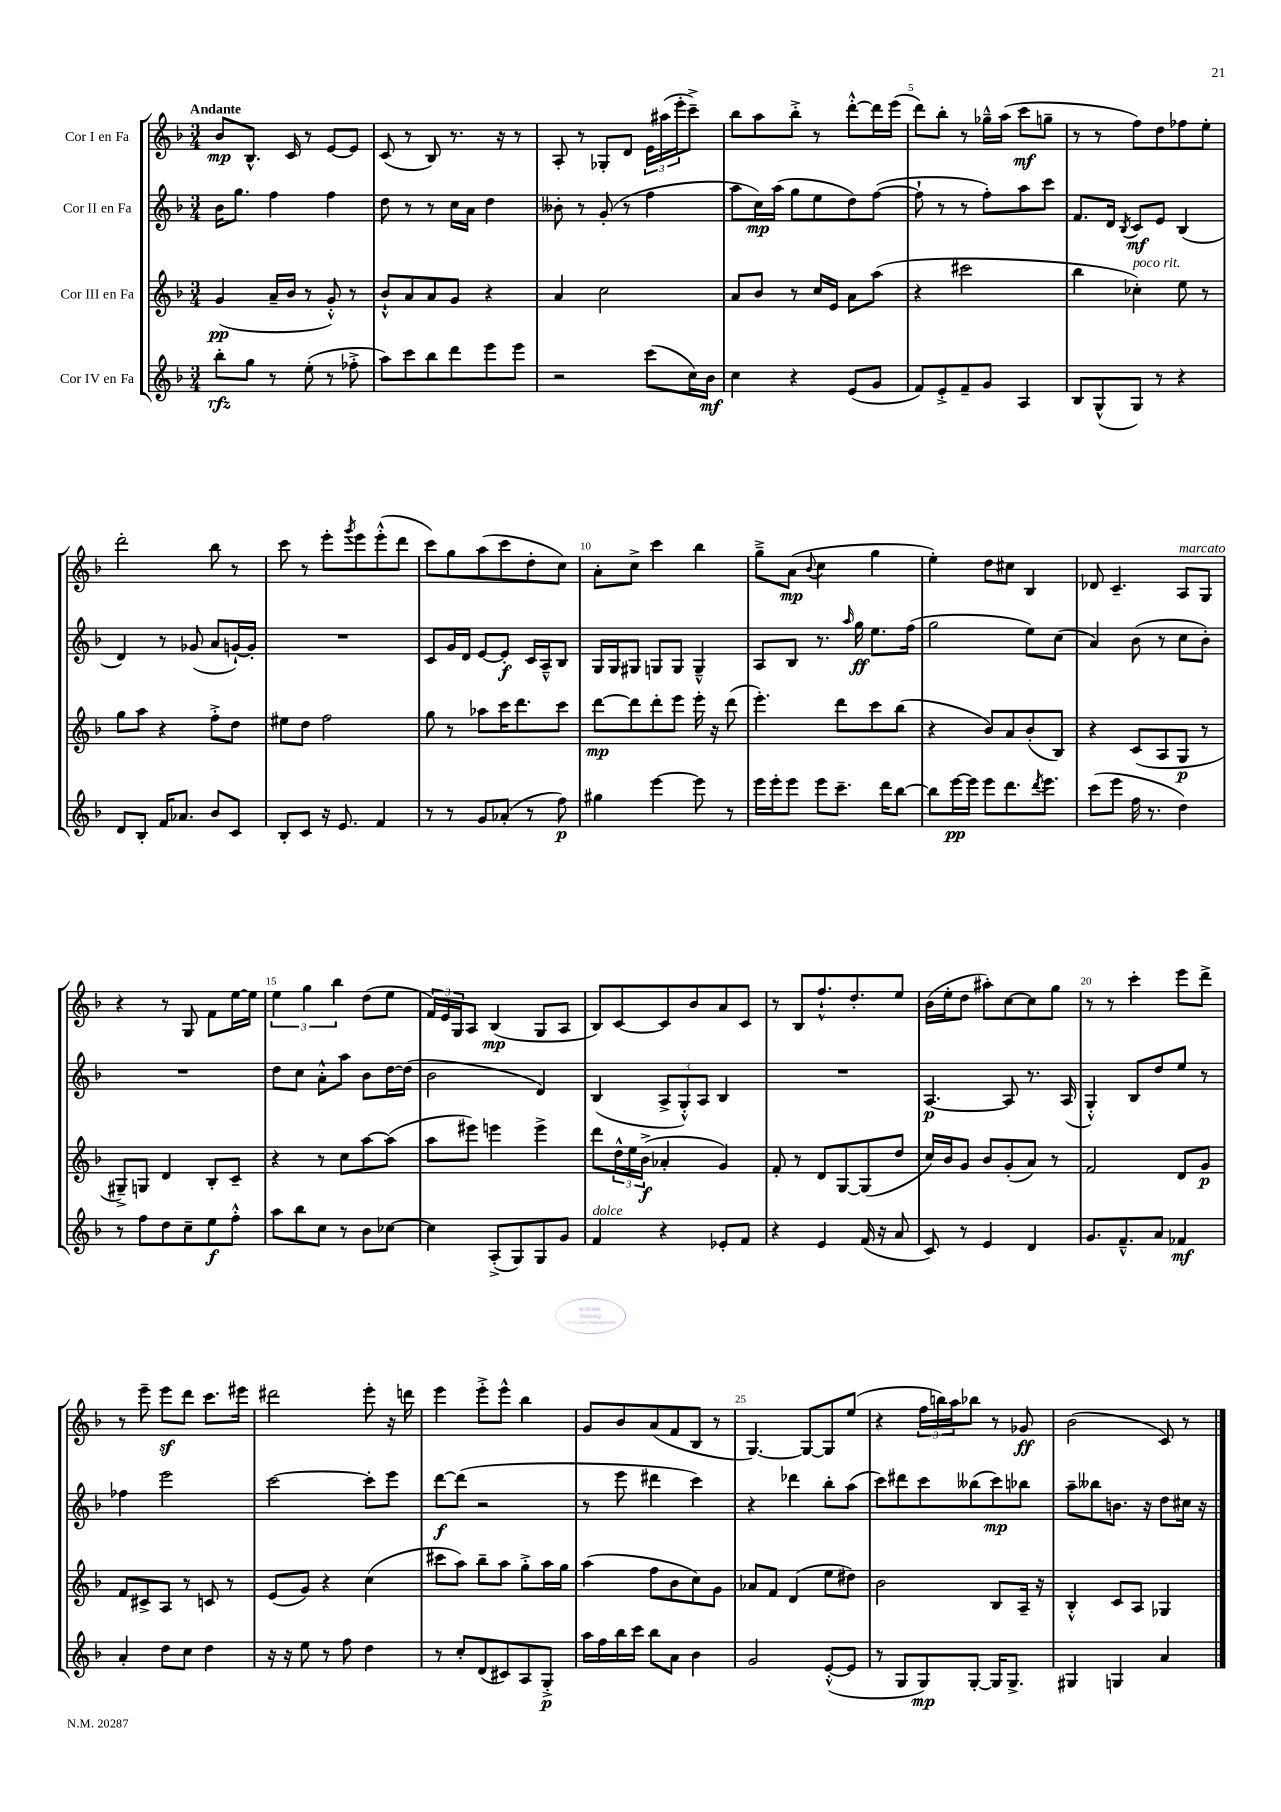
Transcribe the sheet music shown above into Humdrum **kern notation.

**kern	**dynam	**kern	**dynam	**kern	**dynam	**kern	**dynam
*part4	*part4	*part3	*part3	*part2	*part2	*part1	*part1
*staff4	*staff4	*staff3	*staff3	*staff2	*staff2	*staff1	*staff1
*I"Cor IV en Fa	*	*I"Cor III en Fa	*	*I"Cor II en Fa	*	*I"Cor I en Fa	*
*clefG2	*	*clefG2	*	*clefG2	*	*clefG2	*
*k[b-]	*	*k[b-]	*	*k[b-]	*	*k[b-]	*
*M3/4	*	*M3/4	*	*M3/4	*	*M3/4	*
=1	=1	=1	=1	=1	=1	=1	=1
!	!	!	!	!	!	!LO:TX:a:B:t=Andante	!
8bb-'\L	rfz	(4g/	pp	16b-\KL	.	8b-/L	mp
.	.	.	.	8.gg\J	.	.	.
8gg\J	.	.	.	.	.	8.B-^^/J	.
8r	.	16a~/LL	.	4ff\	.	.	.
.	.	16b-/JJ	.	.	.	16c/	.
(8ee'\	.	8r	.	.	.	8r	.
8r	.	8g'^^/)	.	4ff\	.	[8e/L	.
8ff-X'^\	.	8r	.	.	.	8e/J]	.
=2	=2	=2	=2	=2	=2	=2	=2
8aa\L)	.	8b-`^^/L	.	8dd\	.	(8c/	.
8ccc\	.	8a/	.	8r	.	8r	.
8bb-\	.	8a/	.	8r	.	8B-/)	.
8ddd\	.	8g/J	.	16cc\LL	.	8.r	.
.	.	.	.	16a\JJ	.	.	.
8eee\	.	4r	.	4dd\	.	.	.
.	.	.	.	.	.	16r	.
8eee\J	.	.	.	.	.	8r	.
=3	=3	=3	=3	=3	=3	=3	=3
2r	.	4a/	.	8b--X'\	.	8A'/	.
.	.	.	.	8r	.	8r	.
.	.	2cc\	.	(8g'/	.	8G-X'/L	.
.	.	.	.	8r	.	8d/J	.
(8ccc\L	.	.	.	4ff\	.	24e\LL	.
.	.	.	.	.	.	(24aa#X\	.
.	.	.	.	.	.	24eee'\J	.
16cc\L)	.	.	.	.	.	8ccc~^\J)	.
16b-\JJ	mf	.	.	.	.	.	.
=4	=4	=4	=4	=4	=4	=4	=4
4cc\	.	8a/L	.	8aa\L	.	8bb-\L	.
.	.	8b-/J	.	16cc\L)	mp	8aa\	.
.	.	.	.	(16aa\JJ	.	.	.
4r	.	8r	.	8gg\L	.	8bb-'^\J	.
.	.	16cc/LL	.	8ee\	.	8r	.
.	.	16e/JJ	.	.	.	.	.
(8e/L	.	8a\L	.	8dd\)	.	[8ddd'^^\L	.
8g/J	.	(8aa\J	.	([8ff\J	.	16ddd\L]	.
.	.	.	.	.	.	(16eee\JJ	.
=5	=5	=5	=5	=5	=5	=5	=5
8f/L)	.	4r	.	8ff`\]	.	8ddd\L)	.
8e'^/	.	.	.	8r	.	8bb-'\J	.
8f~/	.	2ccc#X\	.	8r	.	8r	.
8g/J	.	.	.	8ff'\L)	.	16gg-X~^^\LL	.
.	.	.	.	.	.	(16aa\JJ	.
4A/	.	.	.	8aa\	.	8ccc\L	mf
.	.	.	.	8ccc\J	.	8ggn~\J	.
=6	=6	=6	=6	=6	=6	=6	=6
8B-/L	.	4bb-\	.	8.f/L	.	8r	.
(8G^^/	.	.	.	.	.	8r	.
.	.	.	.	16d/Jk	.	.	.
.	.	.	.	8qB-/	.	.	.
!	!	!LO:TX:a:i:t=poco rit.	!	!	!	!	!
8G/J)	.	4cc-X'\)	.	8c/L	mf	8ff\L)	.
8r	.	.	.	8e/J	.	8dd\	.
4r	.	8ee\	.	(4B-/	.	8ff-X\	.
.	.	8r	.	.	.	8ee'\J	.
!!LO:LB:g=z
=7	=7	=7	=7	=7	=7	=7	=7
8d/L	.	8gg\L	.	4d/)	.	2ddd'\	.
8B-'/J	.	8aa\J	.	.	.	.	.
16f/KL	.	4r	.	8r	.	.	.
8.a-X/J	.	.	.	.	.	.	.
.	.	.	.	(8g-X/	.	.	.
8b-/L	.	8ff'^\L	.	8a/L	.	8bb-\	.
8c/J	.	8dd\J	.	[16gn`/L)	.	8r	.
.	.	.	.	16g'/JJ]	.	.	.
=8	=8	=8	=8	=8	=8	=8	=8
8B-'/L	.	8ee#X\L	.	2.r	.	8ccc\	.
8c/J	.	8dd\J	.	.	.	8r	.
16r	.	2ff\	.	.	.	8eee'\L	.
8.e/	.	.	.	.	.	.	.
.	.	.	.	.	.	8qggg/	.
.	.	.	.	.	.	8eee\	.
4f/	.	.	.	.	.	(8eee'^^\	.
.	.	.	.	.	.	8ddd\J	.
=9	=9	=9	=9	=9	=9	=9	=9
8r	.	8gg\	.	8c/L	.	8ccc\L)	.
8r	.	8r	.	16g/L	.	8gg\	.
.	.	.	.	16d/JJ	.	.	.
8g/L	.	8aa-X\L	.	[8e/L	.	(8aa\	.
(8a-X'/J	.	16ccc\K	.	8e'/J]	f	8ccc\	.
.	.	8.ddd\	.	.	.	.	.
8r	.	.	.	16c/LL	.	8dd'\	.
.	.	.	.	16A~^^/J	.	.	.
8ff\)	p	8ccc\J	.	8B-/J	.	8cc\J)	.
=10	=10	=10	=10	=10	=10	=10	=10
4gg#X\	.	[8ddd\L	mp	16G/LL	.	8a'\L	.
.	.	.	.	16G/J	.	.	.
.	.	8ddd\]	.	8G#X/J	.	8cc^\J	.
[4eee\	.	8ddd'\	.	8Gn/L	.	4ccc\	.
.	.	8eee\J	.	8G/J	.	.	.
8eee\]	.	16eee'\	.	4G~^^/	.	4bb-\	.
.	.	16r	.	.	.	.	.
8r	.	(8ddd\	.	.	.	.	.
=11	=11	=11	=11	=11	=11	=11	=11
16eee\LL	.	4.eee'\)	.	8A/L	.	8gg~^\L	.
16eee'\J	.	.	.	.	.	.	.
8eee\J	.	.	.	8B-/J	.	(8a\J	mp
.	.	.	.	.	.	8qqb-/	.
8eee\L	.	.	.	8.r	.	4cc\	.
8.ccc~\J	.	8ddd\L	.	.	.	.	.
.	.	.	.	16qqaa/	.	.	.
.	.	.	.	16gg\	ff	.	.
.	.	8ccc\	.	8.ee\L	.	4gg\	.
16ddd\KL	.	.	.	.	.	.	.
[8bb-\J	.	(8bb-\J	.	.	.	.	.
.	.	.	.	(16ff\Jk	.	.	.
=12	=12	=12	=12	=12	=12	=12	=12
8bb-\L]	.	4r	.	2gg\	.	4ee'\)	.
[16eee\L	pp	.	.	.	.	.	.
16eee\JJ]	.	.	.	.	.	.	.
8eee\L	.	8b-/L)	.	.	.	8dd\L	.
8.ddd\	.	8a/	.	.	.	8cc#X\J	.
.	.	(8b-'/	.	8ee\L)	.	4B-/	.
8qddd/	.	.	.	.	.	.	.
8.eee\J	.	.	.	.	.	.	.
.	.	8B-/J)	.	(8cc\J	.	.	.
=13	=13	=13	=13	=13	=13	=13	=13
(8ccc\L	.	4r	.	4a/)	.	8d-X/	.
8eee\J	.	.	.	.	.	4.c~/	.
16ff\	.	(8c/L	.	(8b-\	.	.	.
8.r	.	.	.	.	.	.	.
.	.	8A/	.	8r	.	.	.
!	!	!	!	!	!	!LO:TX:a:i:t=marcato	!
4dd\)	.	8G/J	p	8cc\L	.	8A/L	.
.	.	8r	.	8b-'\J)	.	8G/J	.
!!LO:LB:g=z
=14	=14	=14	=14	=14	=14	=14	=14
8r	.	8G#X~^/L)	.	2.r	.	4r	.
8ff\L	.	8Gn/J	.	.	.	.	.
8dd\	.	4d/	.	.	.	8r	.
8cc~\	.	.	.	.	.	8G/	.
8ee\	f	8B-'/L	.	.	.	8f\L	.
8ff'^^\J	.	8c~/J	.	.	.	[16ee\L	.
.	.	.	.	.	.	16ee\JJ]	.
=15	=15	=15	=15	=15	=15	=15	=15
8aa\L	.	4r	.	8dd\L	.	6ee\	.
8bb-\	.	.	.	8cc\J	.	.	.
.	.	.	.	.	.	6gg\	.
8cc\J	.	8r	.	8a'^^\L	.	.	.
.	.	.	.	.	.	6bb-\	.
8r	.	8cc\L	.	8aa\J	.	.	.
8b-\L	.	[8aa\	.	8b-\L	.	(8dd\L	.
[8cc-X\J	.	(8aa\J]	.	[16dd\L	.	8ee\J	.
.	.	.	.	(16dd\JJ]	.	.	.
=16	=16	=16	=16	=16	=16	=16	=16
4cc-\]	.	8aa\L	.	2b-\	.	24f/LL)	.
.	.	.	.	.	.	24e/	.
.	.	.	.	.	.	24G/J	.
.	.	8eee#X\J)	.	.	.	8A/J	.
(8A'^/L	.	4eeen\	.	.	.	(4B-/	mp
8G/)	.	.	.	.	.	.	.
8G/	.	4eee^\	.	4d/)	.	8G/L	.
8g/J	.	.	.	.	.	8A/J	.
=17	=17	=17	=17	=17	=17	=17	=17
!LO:TX:a:i:t=dolce	!	!	!	!	!	!	!
4f/	.	8ddd\L	.	(4B-/	.	8B-/L)	.
.	.	24dd^^\L	.	.	.	[8c/	.
.	.	24ee\	.	.	.	.	.
.	.	(24b-^\JJ	f	.	.	.	.
4r	.	4a-X'/	.	12A^/L	.	8c/]	.
.	.	.	.	12G'^^/)	.	.	.
.	.	.	.	.	.	8b-/	.
.	.	.	.	12A/J	.	.	.
8e-X'/L	.	4g/)	.	4B-/	.	8a/	.
8f/J	.	.	.	.	.	8c/J	.
=18	=18	=18	=18	=18	=18	=18	=18
4r	.	8f'/	.	2.r	.	8r	.
.	.	8r	.	.	.	8B-/L	.
4e/	.	8d/L	.	.	.	8.ff`^^/	.
.	.	[8G/	.	.	.	.	.
.	.	.	.	.	.	8.dd'/	.
(16f/	.	(8G/]	.	.	.	.	.
16r	.	.	.	.	.	.	.
8a/	.	8dd/J	.	.	.	8ee/J	.
=19	=19	=19	=19	=19	=19	=19	=19
8c/)	.	16cc/LL)	.	[4.A/	p	(16b-\LL	.
.	.	16b-/J	.	.	.	16ee'\J	.
8r	.	8g/J	.	.	.	8dd\J	.
4e/	.	8b-/L	.	.	.	8aa#X'\L)	.
.	.	(8g'/	.	8A/]	.	[8cc\	.
4d/	.	8a/J)	.	8.r	.	8cc\]	.
.	.	8r	.	.	.	8gg\J	.
.	.	.	.	(16A/	.	.	.
=20	=20	=20	=20	=20	=20	=20	=20
8.g/L	.	2f/	.	4G'^^/)	.	8r	.
.	.	.	.	.	.	8r	.
8.f~^^/	.	.	.	.	.	.	.
.	.	.	.	8B-/L	.	4ccc'\	.
8a/J	.	.	.	8dd/	.	.	.
4f-X/	mf	8d/L	.	8ee/J	.	8eee\L	.
.	.	8g/J	p	8r	.	8ddd^\J	.
!!LO:LB:g=z
=21	=21	=21	=21	=21	=21	=21	=21
4a'/	.	8f/L	.	4ff-X\	.	8r	.
.	.	8c#X^/	.	.	.	8eee~\	.
8dd\L	.	8A/J	.	2eee\	.	8eeez\L	.
8cc\J	.	8r	.	.	.	8ddd\J	.
4dd\	.	8cn/	.	.	.	8.ccc\L	.
.	.	8r	.	.	.	.	.
.	.	.	.	.	.	16eee#X\Jk	.
=22	=22	=22	=22	=22	=22	=22	=22
16r	.	(8e/L	.	[2ccc\	.	2ddd#X\	.
16r	.	.	.	.	.	.	.
8ee\	.	8g/J)	.	.	.	.	.
8r	.	4r	.	.	.	.	.
8ff\	.	.	.	.	.	.	.
4dd\	.	(4cc\	.	8ccc'\L]	.	8eee'\	.
.	.	.	.	8eee\J	.	16r	.
.	.	.	.	.	.	16dddn\	.
=23	=23	=23	=23	=23	=23	=23	=23
8r	.	8ccc#X\L	.	[8ddd\L	f	4eee\	.
8cc'/L	.	8aa\J)	.	(8ddd\J]	.	.	.
(8d/	.	8bb-~\L	.	2r	.	8eee'^\L	.
8c#X/)	.	8aa\J	.	.	.	8eee^^\J	.
8A/	.	8gg'^\L	.	.	.	4bb-\	.
8G'^/J	p	16aa\L	.	.	.	.	.
.	.	16gg\JJ	.	.	.	.	.
=24	=24	=24	=24	=24	=24	=24	=24
16aa\LL	.	(4aa\	.	8r	.	8g/L	.
16ff\	.	.	.	.	.	.	.
16bb-\	.	.	.	8eee\	.	8b-/	.
16ccc\JJ	.	.	.	.	.	.	.
8bb-\L	.	8ff\L	.	4ddd#X\	.	(8a/	.
8a\J	.	8b-\	.	.	.	8f/	.
4b-\	.	8cc\)	.	4ccc\)	.	8B-/J	.
.	.	8g\J	.	.	.	8r	.
=25	=25	=25	=25	=25	=25	=25	=25
2g/	.	8a-X/L	.	4r	.	[4.G/)	.
.	.	8f/J	.	.	.	.	.
.	.	(4d/	.	4ddd-X\	.	.	.
.	.	.	.	.	.	8G/L_	.
([8e'^^/L	.	8ee\L	.	8bb-'\L	.	8G/]	.
8e/J]	.	8dd#X\J)	.	(8aa\J	.	(8ee/J	.
=26	=26	=26	=26	=26	=26	=26	=26
8r	.	2b-\	.	8ccc\L)	.	4r	.
8G/L	.	.	.	8ddd#X\	.	.	.
8G/)	mp	.	.	8ccc\	.	24ff\LL	.
.	.	.	.	.	.	24bbn\)	.
.	.	.	.	.	.	24aa\J	.
[8G'/J	.	.	.	(8bb--X\	.	8bb-X\J	.
16G/KL]	.	8B-/L	.	8ccc\)	mp	8r	.
8.G^/J	.	.	.	.	.	.	.
.	.	16A~/Jk	.	8bb-X\J	.	8g-X/	ff
.	.	16r	.	.	.	.	.
=27	=27	=27	=27	=27	=27	=27	=27
4G#X/	.	4B-'^^/	.	8aa~\L	.	(2b-\	.
.	.	.	.	8bb--X\	.	.	.
4Gn/	.	8c/L	.	8.bn\J	.	.	.
.	.	8A/J	.	.	.	.	.
.	.	.	.	16r	.	.	.
4a/	.	4G-X/	.	8dd\L	.	8c/)	.
.	.	.	.	16cc#X\Jk	.	8r	.
.	.	.	.	16r	.	.	.
==	==	==	==	==	==	==	==
*-	*-	*-	*-	*-	*-	*-	*-
